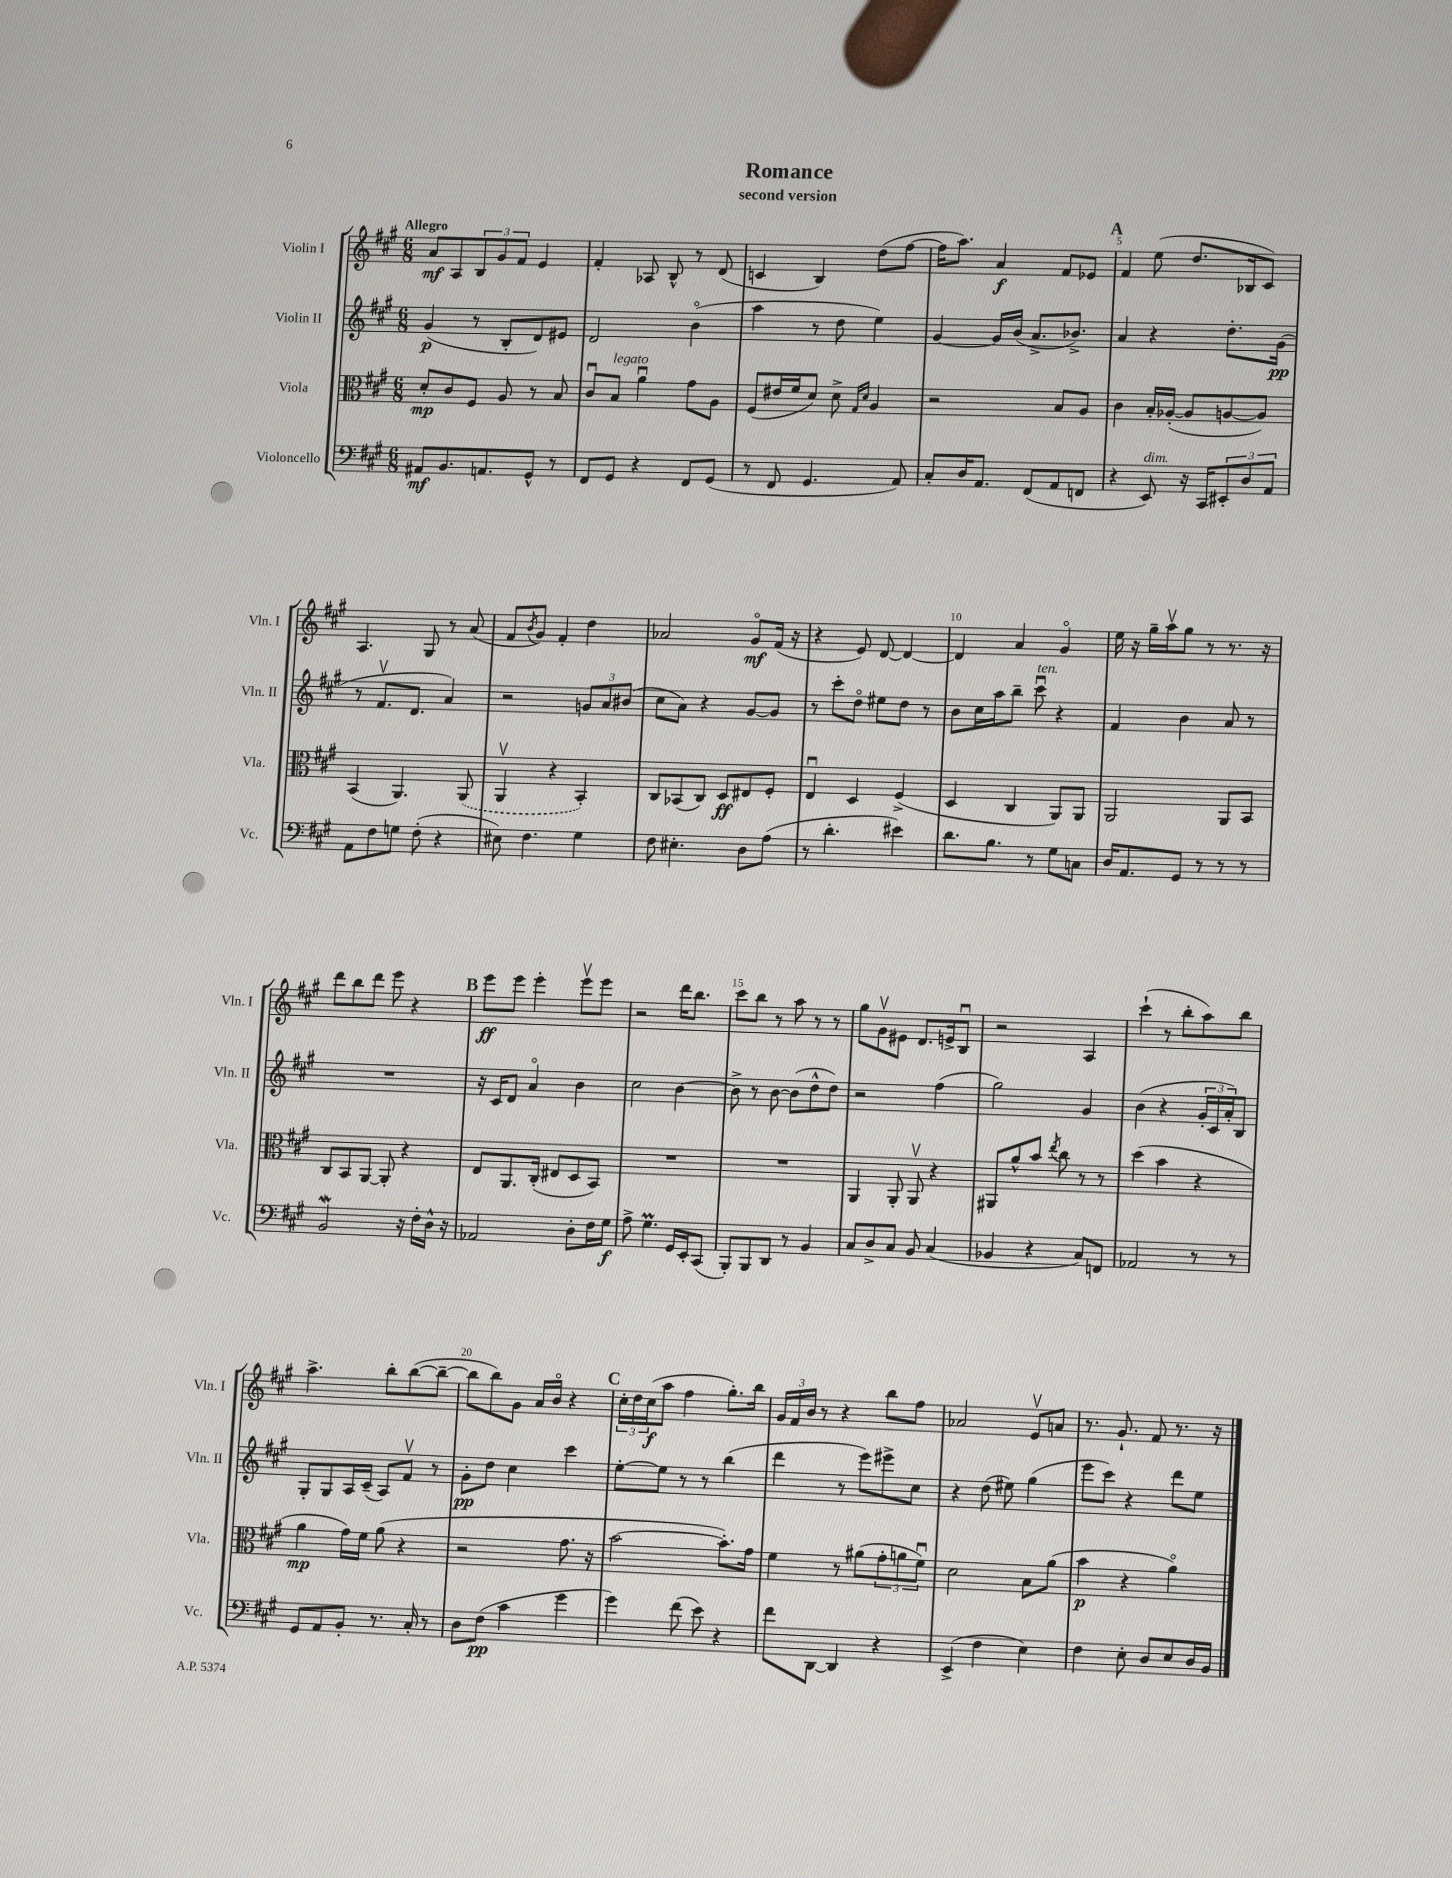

**kern	**dynam	**kern	**dynam	**kern	**dynam	**kern	**dynam
*part4	*part4	*part3	*part3	*part2	*part2	*part1	*part1
*staff4	*staff4	*staff3	*staff3	*staff2	*staff2	*staff1	*staff1
*I"Violoncello	*	*I"Viola	*	*I"Violin II	*	*I"Violin I	*
*I'Vc.	*	*I'Vla.	*	*I'Vln. II	*	*I'Vln. I	*
*clefF4	*	*clefC3	*	*clefG2	*	*clefG2	*
*k[f#c#g#]	*	*k[f#c#g#]	*	*k[f#c#g#]	*	*k[f#c#g#]	*
*M6/8	*	*M6/8	*	*M6/8	*	*M6/8	*
=1	=1	=1	=1	=1	=1	=1	=1
!	!	!	!	!	!	!LO:TX:a:B:t=Allegro	!
8AA#X/L	mf	8d'/L	mp	(4g#/	p	8a/L	mf
8.BB/	.	8c#/	.	.	.	8A/	.
.	.	8F#/J	.	8r	.	12B/	.
8.AAn/	.	.	.	.	.	.	.
.	.	.	.	.	.	12g#/	.
.	.	8A/	.	8B'/L	.	.	.
.	.	.	.	.	.	12f#/J	.
8GG#^^/J	.	8r	.	8d/)	.	4e/	.
8r	.	8B/	.	8e#X/J	.	.	.
=2	=2	=2	=2	=2	=2	=2	=2
8FF#/L	.	8c#u/L	.	2d/	.	4f#'/	.
!	!	!LO:TX:a:i:t=legato	!	!	!	!	!
8GG#/J	.	8B/J	.	.	.	.	.
4r	.	4au\	.	.	.	8A-X/	.
.	.	.	.	.	.	8B^^/	.
8FF#/L	.	8g#\L	.	(4b\	.	8r	.
(8GG#/J	.	8A\J	.	.	.	(8d/	.
=3	=3	=3	=3	=3	=3	=3	=3
8r	.	(8F#/L	.	4aa\	.	4cn/	.
8FF#/	.	16e#X/L	.	.	.	.	.
.	.	16f#/J	.	.	.	.	.
4.GG#/	.	8d/J)	.	8r	.	4B/)	.
.	.	8d^\	.	8dd\	.	.	.
.	.	16qqG#/LL	.	.	.	.	.
.	.	16qqd/JJ	.	.	.	.	.
.	.	4A/	.	4ee\)	.	(8dd\L	.
8AA/)	.	.	.	.	.	[8ff#\J	.
=4	=4	=4	=4	=4	=4	=4	=4
8C#'/L	.	2r	.	[4g#/	.	16ff#\KL]	.
.	.	.	.	.	.	8.aa\J)	.
16D/K	.	.	.	.	.	.	.
8.AA/J	.	.	.	.	.	.	.
.	.	.	.	16g#/LL]	.	4a/	f
.	.	.	.	(16b/JJ	.	.	.
(8FF#/L	.	.	.	8.a^/L	.	.	.
8AA/	.	8B/L	.	.	.	8f#/L	.
.	.	.	.	8.b-X^/J)	.	.	.
8FFn/J	.	8A/J	.	.	.	8e-X/J	.
!!LO:REH:place=s1:t=A
=5	=5	=5	=5	=5	=5	=5	=5
4r	.	4c#\	.	4a/	.	4f#/	.
!LO:TX:a:i:t=dim.	!	!	!	!	!	!	!
8EE/)	.	16B'/LL	.	4r	.	(8ee\	.
.	.	([16A-X'/JJ	.	.	.	.	.
16r	.	8A-/L]	.	.	.	8.dd/L	.
16CC#/KL	.	.	.	.	.	.	.
12EE#X'/	.	[8An/	.	8.dd'\L	.	.	.
.	.	.	.	.	.	16B-X/k	.
12D/	.	.	.	.	.	.	.
.	.	8A/J])	.	.	.	8c#/J)	.
12AA/J	.	.	.	.	.	.	.
.	.	.	.	(16g#\Jk	pp	.	.
!!LO:LB:g=z
=6	=6	=6	=6	=6	=6	=6	=6
8AA\L	.	(4BB/	.	8r	.	4.A/	.
8F#\	.	.	.	8.f#v/L	.	.	.
8Gn\J	.	4.AA/)	.	.	.	.	.
.	.	.	.	8.d/J	.	.	.
(8F#'\	.	.	.	.	.	8G#/	.
4r	.	.	.	4a/)	.	8r	.
.	.	(8AA/	.	.	.	(8a/	.
=7	=7	=7	=7	=7	=7	=7	=7
8E#X\)	.	4AAv/	.	2r	.	8f#/L	.
.	.	.	.	.	.	8qb/	.
4.F#\	.	.	.	.	.	8g#/J)	.
.	.	4r	.	.	.	4f#'/	.
4G#\	.	4BB'/)	.	12gn/L	.	4dd\	.
.	.	.	.	12a/	.	.	.
.	.	.	.	(12b#X/J	.	.	.
=8	=8	=8	=8	=8	=8	=8	=8
8F#\	.	8C#/L	.	8cc#\L	.	2a-X/	.
4.E#X'\	.	(8BB-X/	.	8a\J)	.	.	.
.	.	8C#/J)	.	4r	.	.	.
.	.	8D/L	ff	.	.	.	.
8D\L	.	8E#X/	.	[8g#/L	.	8g#/L	mf
(8A\J	.	8F#'/J	.	8g#/J]	.	(16f#/Jk	.
.	.	.	.	.	.	16r	.
=9	=9	=9	=9	=9	=9	=9	=9
8r	.	4Eu/	.	8r	.	4r	.
4.d'\	.	.	.	8ccc#'\L	.	.	.
.	.	4D/	.	8dd\J	.	8e/)	.
.	.	.	.	8ee#X\L	.	[8d/	.
4e#X\)	.	(4F#^/	.	8dd\J	.	4d/_	.
.	.	.	.	8r	.	.	.
=10	=10	=10	=10	=10	=10	=10	=10
8.d\L	.	4D/	.	8b\L	.	4d/]	.
.	.	.	.	16cc#\L	.	.	.
8.B\J	.	.	.	16aa\J	.	.	.
.	.	4C#/	.	8bb~\J	.	4a/	.
!	!	!	!	!LO:TX:a:i:t=ten.	!	!	!
8r	.	.	.	8ccc#u\	.	.	.
8G#\L	.	8AA/L)	.	4r	.	4g#/	.
8Cn\J	.	8AA/J	.	.	.	.	.
=11	=11	=11	=11	=11	=11	=11	=11
16D/KL	.	2AA/	.	4f#/	.	16ee\	.
8.AA/	.	.	.	.	.	16r	.
.	.	.	.	.	.	16gg#~\LL	.
.	.	.	.	.	.	16aav\J	.
8GG#/J	.	.	.	4b\	.	8gg#\J	.
8r	.	.	.	.	.	8r	.
8r	.	8AA/L	.	8a/	.	8.r	.
8r	.	8BB/J	.	8r	.	.	.
.	.	.	.	.	.	16r	.
!!LO:LB:g=z
=12	=12	=12	=12	=12	=12	=12	=12
2BBW/	.	8C#/L	.	2.r	.	8ddd\L	.
.	.	8BB/	.	.	.	8bb\	.
.	.	[8AA/J	.	.	.	8ddd\J	.
.	.	8AA'/]	.	.	.	8eee\	.
16r	.	4r	.	.	.	4r	.
16F#'\LL	.	.	.	.	.	.	.
16D^^\JJ	.	.	.	.	.	.	.
16r	.	.	.	.	.	.	.
!!LO:REH:place=s1:t=B
=13	=13	=13	=13	=13	=13	=13	=13
2AA-X/	.	8E/L	.	16r	.	8eee\L	ff
.	.	.	.	16c#/KL	.	.	.
.	.	8.AA/	.	8d/J	.	8eee\J	.
.	.	.	.	4a/	.	4eee'\	.
.	.	(16C#'/Jk	.	.	.	.	.
.	.	8E#X/L	.	.	.	.	.
8D'\L	.	8D/	.	4b\	.	8eeev\L	.
16F#\L	.	8BB/J)	.	.	.	8eee\J	.
16G#\JJ	f	.	.	.	.	.	.
=14	=14	=14	=14	=14	=14	=14	=14
8A^\	.	2.r	.	2cc#\	.	2r	.
4.G#m\	.	.	.	.	.	.	.
16GG#/LL	.	.	.	[4b\	.	16ddd\KL	.
16EE'/J	.	.	.	.	.	8.bb\J	.
(8CC#/J	.	.	.	.	.	.	.
=15	=15	=15	=15	=15	=15	=15	=15
8BBB'/L)	.	2.r	.	8b^\]	.	8ccc#\L	.
8BBB/	.	.	.	8r	.	8bb\J	.
8DD/J	.	.	.	[8b\	.	8r	.
8r	.	.	.	(8b\L]	.	8aa\	.
4BB/	.	.	.	8dd^^\	.	8r	.
.	.	.	.	8dd\J)	.	8r	.
=16	=16	=16	=16	=16	=16	=16	=16
8C#/L	.	4AA/	.	2r	.	8gg#\L	.
8D^/	.	.	.	.	.	8g#v\	.
8C#/J	.	8AA'/	.	.	.	8e#X\J	.
8BB/	.	8AAv/	.	.	.	8.d/L	.
(4C#/	.	4r	.	(4ff#\	.	.	.
.	.	.	.	.	.	16en^/k	.
.	.	.	.	.	.	8Bu/J	.
=17	=17	=17	=17	=17	=17	=17	=17
4BB-X/	.	8AA#X/L	.	2gg#\)	.	2r	.
.	.	8a^^/	.	.	.	.	.
4r	.	8b/J	.	.	.	.	.
.	.	8qee/	.	.	.	.	.
.	.	8cc#\	.	.	.	.	.
8C#/L)	.	8r	.	4g#/	.	4A/	.
8FFn/J	.	8r	.	.	.	.	.
=18	=18	=18	=18	=18	=18	=18	=18
2AA-X/	.	(4dd\	.	(4b\	.	(4ccc#`\	.
.	.	4b\	.	4r	.	8r	.
.	.	.	.	.	.	8bb'\L	.
8r	.	4r	.	24g#'/LL	.	8aa\)	.
.	.	.	.	24c#/	.	.	.
.	.	.	.	24a'/J)	.	.	.
8r	.	.	.	8B/J	.	8bb\J	.
!!LO:LB:g=z
=19	=19	=19	=19	=19	=19	=19	=19
8GG#/L	.	4a\	mp	8G#'/L	.	4.aa^\	.
8AA/	.	.	.	8G#/	.	.	.
8BB'/J	.	16g#\LL)	.	16A/L	.	.	.
.	.	16f#\JJ	.	(16c#~/JJ	.	.	.
8.r	.	(8a\	.	8A/L)	.	8bb'\L	.
.	.	4r	.	8f#v/J	.	([8bb\	.
16C#'/	.	.	.	.	.	.	.
8r	.	.	.	8r	.	8bb~\J_	.
=20	=20	=20	=20	=20	=20	=20	=20
8D\L	.	2r	.	8g#'\L	pp	8bb\L]	.
(8F#\J	pp	.	.	8dd\J	.	8bb\)	.
4c#\	.	.	.	4cc#\	.	8g#\J	.
.	.	.	.	.	.	16a/LL	.
.	.	.	.	.	.	16b/JJ	.
4g#\	.	8.g#\	.	4ccc#\	.	4r	.
.	.	16r	.	.	.	.	.
!!LO:REH:place=s1:t=C
=21	=21	=21	=21	=21	=21	=21	=21
4g#\)	.	[2b\	.	[8ee'\L	.	24cc#'\LL	.
.	.	.	.	.	.	24dd\	.
.	.	.	.	.	.	(24cc#\J	f
.	.	.	.	8ee\J]	.	8aa\J	.
(8f#\	.	.	.	8r	.	4ff#\	.
8e\)	.	.	.	8r	.	.	.
4r	.	8.b'\L])	.	(4bb\	.	8.gg#'\L)	.
.	.	16g#\Jk	.	.	.	16bb\Jk	.
=22	=22	=22	=22	=22	=22	=22	=22
8f#\L	.	4f#\	.	4ddd\	.	24g#/LL	.
.	.	.	.	.	.	24f#/	.
.	.	.	.	.	.	24b/JJ	.
[8DD\J	.	.	.	.	.	8r	.
4DD/]	.	8r	.	8r	.	4r	.
.	.	(8a#X\L	.	8eee\L)	.	.	.
4r	.	12g#'\	.	8eee#X^\	.	8bb\L	.
.	.	12an\	.	.	.	.	.
.	.	.	.	8cc#\J	.	8ff#\J	.
.	.	12f#u\J)	.	.	.	.	.
=23	=23	=23	=23	=23	=23	=23	=23
(4EE^/	.	2d\	.	4r	.	2a-X/	.
4F#\	.	.	.	(8dd\	.	.	.
.	.	.	.	8ee#X\)	.	.	.
4E\)	.	8B\L	.	(4gg#\	.	8ev/L	.
.	.	(8a\J	.	.	.	8an/J	.
=24	=24	=24	=24	=24	=24	=24	=24
4F#\	.	4b\	p	8eee\L	.	8.r	.
.	.	.	.	8ccc#\J)	.	.	.
.	.	.	.	.	.	8.g#`/	.
8E'\	.	4r	.	4r	.	.	.
8D/L	.	.	.	.	.	8f#/	.
8E/	.	4a\)	.	8ddd\L	.	8.r	.
16D/L	.	.	.	8ee\J	.	.	.
16BB/JJ	.	.	.	.	.	16r	.
==	==	==	==	==	==	==	==
*-	*-	*-	*-	*-	*-	*-	*-
